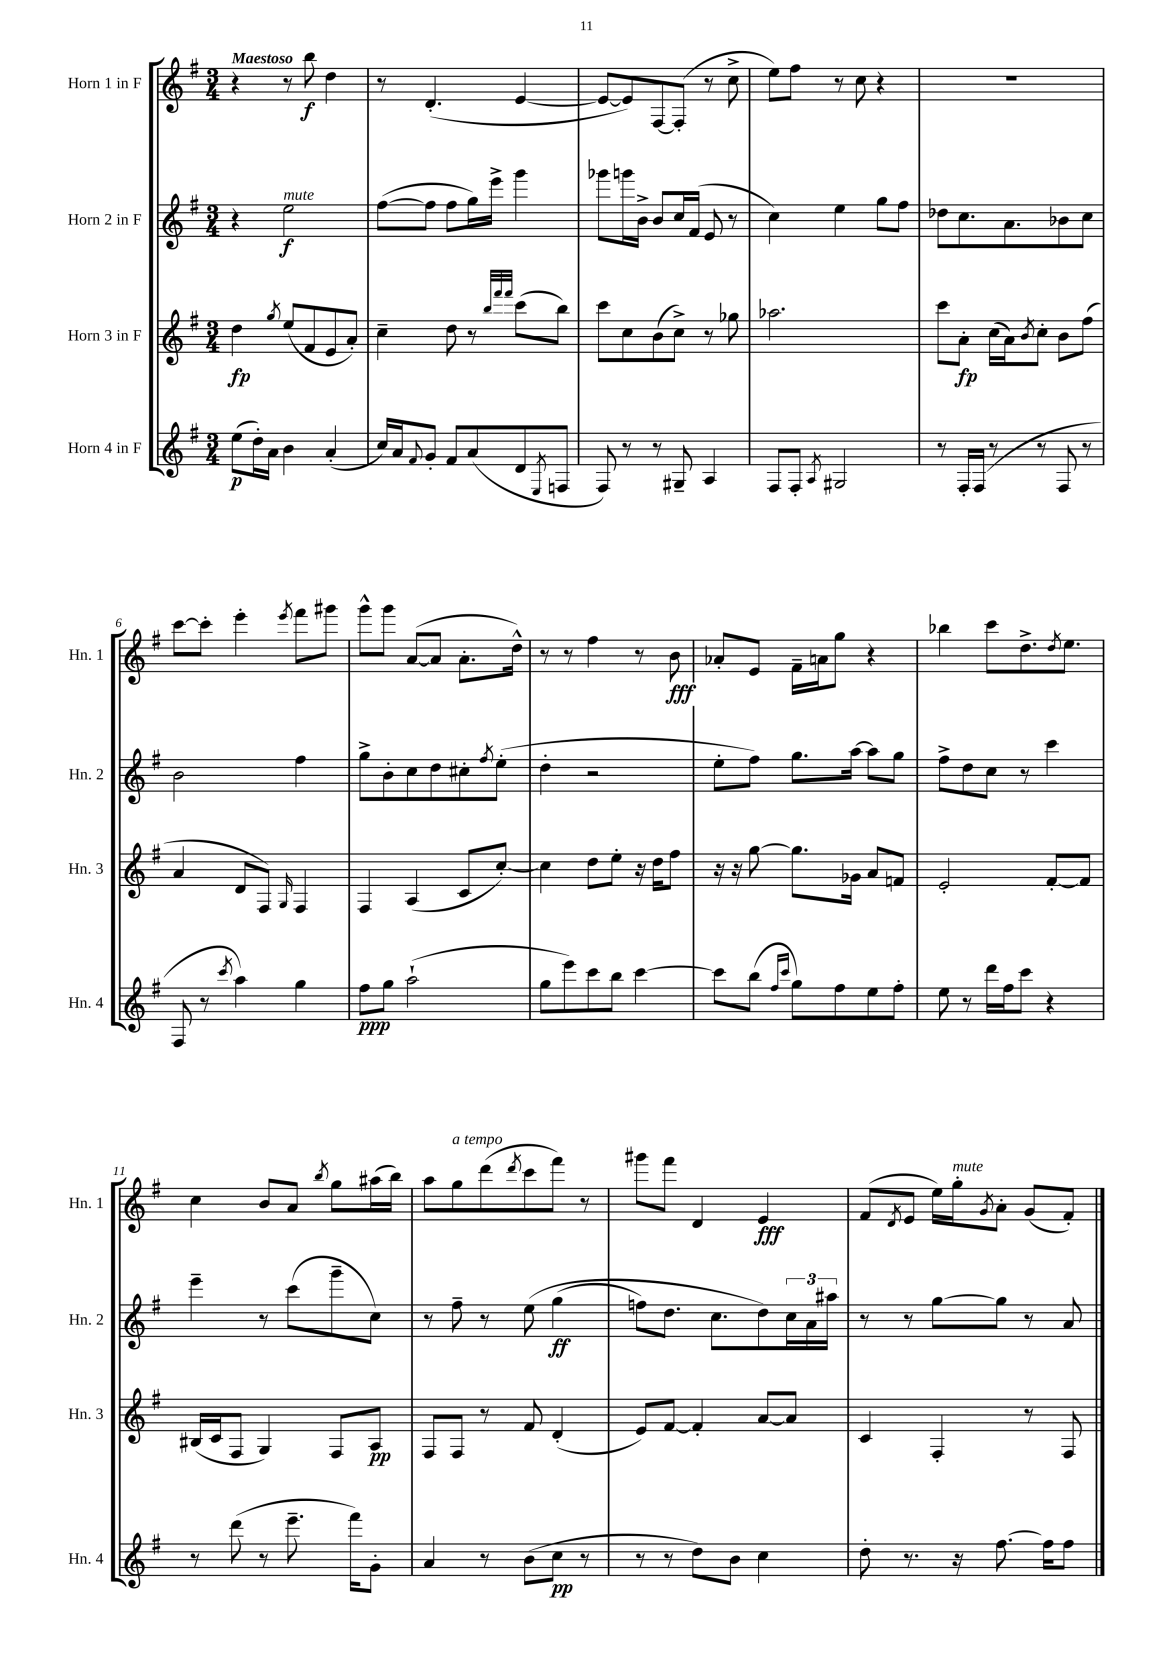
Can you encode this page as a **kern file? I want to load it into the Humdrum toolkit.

**kern	**kern	**kern	**kern
*staff4	*staff3	*staff2	*staff1
*clefG2	*clefG2	*clefG2	*clefG2
*k[f#]	*k[f#]	*k[f#]	*k[f#]
*M3/4	*M3/4	*M3/4	*M3/4
(8ee\L	4dd\	4r	4r
16dd'\L)	.	.	.
16a\JJ	.	.	.
.	8qgg/	.	.
4b\	(8ee/L	2ee\	8r
.	8f#/	.	8bb\
(4a'/	8e/	.	4dd\
.	8a'/J)	.	.
=	=	=	=
16cc/LL)	4cc~\	([8ff#\L	8r
16a/J	.	.	.
8qqf#/	.	.	.
8g'/J	.	8ff#\]J	(4.d'/
8f#/L	8dd\	8ff#\L	.
(8a/	8r	16gg\L)	.
.	.	16eee^\JJ	.
.	32qqbb/LLL	.	.
.	32qqfff#/	.	.
.	32qqfff#/JJJ	.	.
8d/	(8ccc\L	4ggg\	[4e/
8qE/	.	.	.
8F/J	8bb\J)	.	.
=	=	=	=
8F#/)	8ccc\L	8ggg-\L	8e/_L
8r	8cc\	16ggg\L	8e/])
.	.	16b^\JJ	.
8r	(8b\	8b/L	[8F#/
8G#~/	8cc^\J)	16cc/L	(8F#'/]J
.	.	(16f#/JJ	.
4A/	8r	8e/	8r
.	8gg-\	8r	8cc^\
=	=	=	=
8F#/L	2.aa-\	4cc\)	8ee\L)
8F#'/J	.	.	8ff#\J
8qA/	.	.	.
2G#/	.	4ee\	8r
.	.	.	8cc\
.	.	8gg\L	4r
.	.	8ff#\J	.
=	=	=	=
8r	8ccc\L	8dd-\L	2.r
16F#'/LL	8a'\J	8.cc\	.
(16F#/JJ	.	.	.
8r	(16cc\LL	.	.
.	16a\J)	8.a\	.
.	8qb/	.	.
8r	8cc'\J	.	.
8F#/	8b\L	8b-\	.
8r	(8ff#\J	8cc\J	.
=	=	=	=
8F#/	4a/	2b\	[8ccc\L
8r	.	.	8ccc'\]J
8qccc/	.	.	.
4aa\)	8d/L	.	4eee'\
.	8F#/J)	.	.
.	16qqG/	.	8qeee/
4gg\	4F#/	4ff#\	8fff#\L
.	.	.	8ggg#\J
=	=	=	=
8ff#\L	4F#/	8gg^\L	8ggg^^\L
8gg\J	.	8b'\	8ggg\J
(2aa`\	(4A/	8cc\	([8a/L
.	.	8dd\	8a/]J
.	8c/L	8cc#'\	8.a'\L
.	.	8qff#/	.
.	[8cc'/J)	(8ee'\J	.
.	.	.	16dd^^\Jk)
=	=	=	=
8gg\L	4cc\]	4dd'\	8r
8eee\)	.	.	8r
8ccc\	8dd\L	2r	4ff#\
8bb\J	8ee'\J	.	.
[4ccc\	16r	.	8r
.	16dd\LK	.	.
.	8ff#\J	.	8b\
=	=	=	=
8ccc\]L	16r	8ee'\L	8a-'/L
.	16r	.	.
(8bb\J	[8gg\	8ff#\J)	8e/J
16qqff#/LL	.	.	.
16qqccc/JJ	.	.	.
8gg\L)	8.gg\]L	8.gg\L	16f#~\LL
.	.	.	16a\J
8ff#\	.	.	8gg\J
.	16g-\Jk	[16aa\Jk	.
8ee\	8a/L	8aa\]L	4r
8ff#'\J	8f/J	8gg\J	.
=	=	=	=
8ee\	2e'/	8ff#^\L	4bb-\
8r	.	8dd\	.
16ddd\LL	.	8cc\J	8ccc\L
16ff#\J	.	.	.
8ccc\J	.	8r	8.dd^\
4r	[8f#'/L	4ccc\	.
.	.	.	8qdd/
.	.	.	8.ee\J
.	8f#/]J	.	.
=	=	=	=
8r	(16B#/LL	4eee~\	4cc\
.	16c/J	.	.
(8ddd\	8F#/J	.	.
8r	4G/)	8r	8b/L
8.eee~\	.	(8ccc\L	8a/J
.	.	.	8qbb/
.	8F#/L	8ggg~\	8gg\L
16fff#\LK)	.	.	.
8g'\J	8A/J	8cc\J)	(16aa#\L
.	.	.	16bb\JJ)
=	=	=	=
4a/	8F#/L	8r	8aa\L
.	8F#/J	8ff#~\	8gg\
8r	8r	8r	(8ddd\
.	.	.	8qddd/
(8b\L	8f#/	&(8ee\	8ccc\
8cc\J	(4d'/	(4gg\	8fff#\J)
8r	.	.	8r
=	=	=	=
8r	8e/L)	8ff\L)	8ggg#\L
8r	[8f#/J	8.dd\J	8fff#\J
8dd\L)	4f#'/]	.	4d/
.	.	8.cc\L	.
8b\J	.	.	.
4cc\	[8a/L	8dd\&)	4e/
.	8a/]J	24cc\L	.
.	.	24a\	.
.	.	24aa#\JJ	.
=	=	=	=
8dd'\	4c/	8r	(8f#/L
.	.	.	8qd/
8.r	.	8r	8e/J
.	4F#'/	[8gg\L	16ee\LL)
16r	.	.	16gg'\J
.	.	.	8qg/
[8.ff#\	.	8gg\]J	8a'\J
.	8r	8r	(8g/L
16ff#\]LK	.	.	.
8ff#\J	8F#/	8a/	8f#'/J)
==	==	==	==
*-	*-	*-	*-
